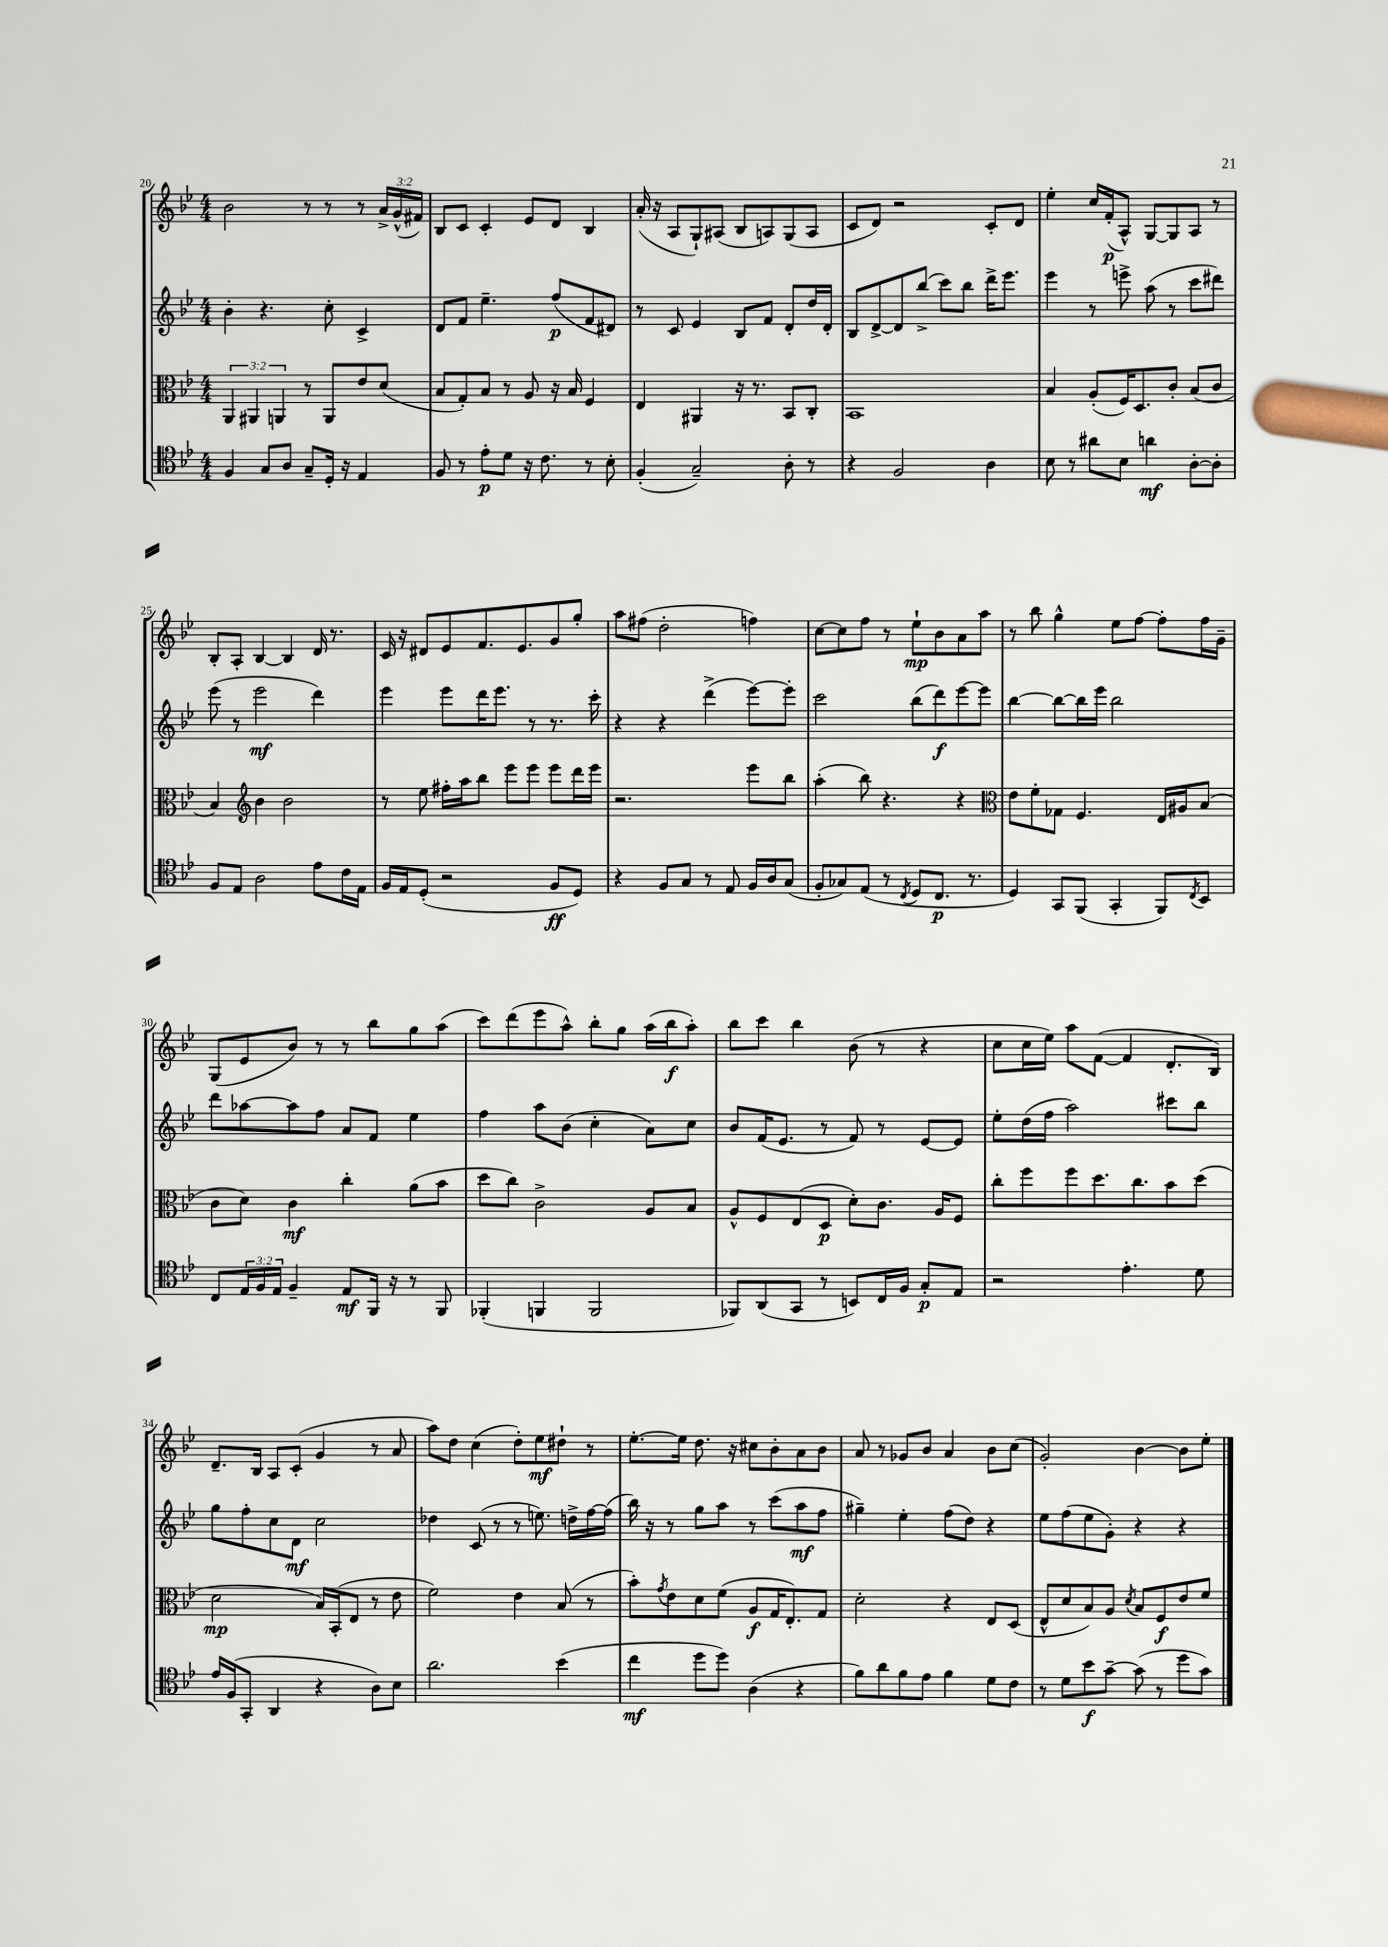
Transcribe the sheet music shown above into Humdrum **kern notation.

**kern	**dynam	**kern	**dynam	**kern	**dynam	**kern	**dynam
*part4	*part4	*part3	*part3	*part2	*part2	*part1	*part1
*staff4	*staff4	*staff3	*staff3	*staff2	*staff2	*staff1	*staff1
*clefC4	*	*clefC3	*	*clefG2	*	*clefG2	*
*k[b-e-]	*	*k[b-e-]	*	*k[b-e-]	*	*k[b-e-]	*
*M4/4	*	*M4/4	*	*M4/4	*	*M4/4	*
=20	=20	=20	=20	=20	=20	=20	=20
4F/	.	6AA/	.	4b-'\	.	2b-\	.
.	.	6AA#X/	.	.	.	.	.
8G/L	.	.	.	4.r	.	.	.
.	.	6AAn/	.	.	.	.	.
8A/J	.	.	.	.	.	.	.
8G~/L	.	8r	.	.	.	8r	.
16D'/Jk	.	8AA/L	.	8cc'\	.	8r	.
16r	.	.	.	.	.	.	.
4E-/	.	8e-/	.	4c^/	.	8r	.
.	.	(8d/J	.	.	.	24a^/LL	.
.	.	.	.	.	.	(24g^^/	.
.	.	.	.	.	.	24f#X/JJ)	.
=21	=21	=21	=21	=21	=21	=21	=21
8F/	.	8B-/L	.	8d/L	.	8B-/L	.
8r	.	8G'/)	.	8f/J	.	8c/J	.
8e-'\L	p	8B-/J	.	4.ee-~\	.	4c'/	.
8d\J	.	8r	.	.	.	.	.
16r	.	8A/	.	.	.	8e-/L	.
8.c\	.	.	.	.	.	.	.
.	.	16r	.	(8ff/L	p	8d/J	.
.	.	16B-/	.	.	.	.	.
8r	.	4F/	.	8f/	.	4B-/	.
8B-'\	.	.	.	8d#X/J)	.	.	.
=22	=22	=22	=22	=22	=22	=22	=22
(4F'/	.	4E-/	.	8r	.	(16a'/	.
.	.	.	.	.	.	16r	.
.	.	.	.	8c/	.	8A/L	.
2G~/)	.	4AA#X/	.	4e-/	.	8G`/)	.
.	.	.	.	.	.	(8A#X/J	.
.	.	16r	.	8B-/L	.	8B-/L	.
.	.	8.r	.	.	.	.	.
.	.	.	.	8f/J	.	8An/)	.
8A'\	.	8BB-/L	.	8d'/L	.	(8G/	.
8r	.	8C'/J	.	16dd/L	.	8A/J	.
.	.	.	.	16d'/JJ	.	.	.
=23	=23	=23	=23	=23	=23	=23	=23
4r	.	1BB-	.	8B-/L	.	8c/L	.
.	.	.	.	[8d^/	.	8d/J)	.
2F/	.	.	.	8d/]	.	2r	.
.	.	.	.	(8bb-^/J	.	.	.
.	.	.	.	8ccc\L)	.	.	.
.	.	.	.	8bb-\J	.	.	.
4A\	.	.	.	16ddd^\KL	.	8c'/L	.
.	.	.	.	8.eee-\J	.	.	.
.	.	.	.	.	.	8d/J	.
=24	=24	=24	=24	=24	=24	=24	=24
8B-\	.	4B-/	.	4eee-\	.	4ee-'\	.
8r	.	.	.	.	.	.	.
8a#X\L	.	(8A'/L	.	8r	.	16cc/LL	.
.	.	.	.	.	.	(16f'/J	p
8B-\J	.	16F/K)	.	8eeen^\	.	8A^^/J)	.
.	.	8.D/	.	.	.	.	.
4an\	mf	.	.	(8aa\	.	[8G/L	.
.	.	8c'/J	.	8r	.	8G/]	.
[8A'\L	.	(8B-/L	.	8ccc\L	.	8A/J	.
8A'\J]	.	8c/J	.	8ddd#X\J)	.	8r	.
!!LO:LB:g=z
=25	=25	=25	=25	=25	=25	=25	=25
8F/L	.	4B-/)	.	(8eee-\	.	8B-'/L	.
8E-/J	.	.	.	8r	.	8A'/J	.
*	*	*clefG2	*	*	*	*	*
2A\	.	4b-\	.	2eee-\	mf	[4B-/	.
.	.	2b-\	.	.	.	4B-/]	.
8e-\L	.	.	.	4ddd\)	.	16d/	.
.	.	.	.	.	.	8.r	.
16c\L	.	.	.	.	.	.	.
16E-\JJ	.	.	.	.	.	.	.
=26	=26	=26	=26	=26	=26	=26	=26
16F/LL	.	8r	.	4eee-\	.	16c/	.
16E-/J	.	.	.	.	.	16r	.
(8D'/J	.	8ee-\	.	.	.	8d#X/L	.
2r	.	16ff#X'\LL	.	8eee-\L	.	8e-/	.
.	.	16aa\J	.	.	.	.	.
.	.	8bb-\J	.	16ddd\K	.	8.f/	.
.	.	.	.	8.eee-\J	.	.	.
.	.	8eee-\L	.	.	.	.	.
.	.	.	.	.	.	8.e-/	.
.	.	8eee-\J	.	8r	.	.	.
8F/L	ff	8eee-\L	.	8.r	.	8g/	.
8D/J)	.	16ddd\L	.	.	.	8gg'/J	.
.	.	16eee-\JJ	.	16ccc'\	.	.	.
=27	=27	=27	=27	=27	=27	=27	=27
4r	.	2.r	.	4r	.	8aa\L	.
.	.	.	.	.	.	(8ff#X\J	.
8F/L	.	.	.	4r	.	2dd'\	.
8G/J	.	.	.	.	.	.	.
8r	.	.	.	(4ddd^\	.	.	.
8E-/	.	.	.	.	.	.	.
16F/LL	.	8eee-\L	.	[8eee-\L)	.	4ffn\)	.
16A/J	.	.	.	.	.	.	.
(8G/J	.	8bb-\J	.	8eee-'\J]	.	.	.
=28	=28	=28	=28	=28	=28	=28	=28
8F'/L	.	(4aa'\	.	2ccc\	.	[8cc\L	.
8G-X/)	.	.	.	.	.	8cc\]	.
(8E-/J	.	8bb-\)	.	.	.	8ff\J	.
8r	.	4.r	.	.	.	8r	.
8qC/	.	.	.	.	.	.	.
8D/L	.	.	.	(8bb-\L	.	8ee-`\L	mp
8.C/J	p	.	.	8ddd\)	f	8b-\	.
.	.	4r	.	[8eee-\	.	8a\	.
8.r	.	.	.	.	.	.	.
.	.	.	.	8eee-\J]	.	8aa\J	.
=29	=29	=29	=29	=29	=29	=29	=29
*	*	*clefC3	*	*	*	*	*
4D/)	.	8e-\L	.	[4bb-\	.	8r	.
.	.	8f'\	.	.	.	8bb-\	.
8GG/L	.	8G-X\J	.	8bb-\L_	.	4gg^^\	.
(8FF/J	.	4.F/	.	16bb-\L]	.	.	.
.	.	.	.	16eee-\JJ	.	.	.
4GG'/	.	.	.	2bb-\	.	8ee-\L	.
.	.	.	.	.	.	[8ff\J	.
8FF/L)	.	16E-/LL	.	.	.	8ff'\L]	.
.	.	16A#X/J	.	.	.	.	.
8qC/	.	.	.	.	.	.	.
8BB-/J	.	(8B-/J	.	.	.	16ff\L	.
.	.	.	.	.	.	16g~\JJ	.
!!LO:LB:g=z
=30	=30	=30	=30	=30	=30	=30	=30
8C/L	.	8c\L	.	8ddd\L	.	(8G/L	.
24E-/L	.	8d\J)	.	[8aa-X\	.	8e-/	.
24F/	.	.	.	.	.	.	.
24E-/JJ	.	.	.	.	.	.	.
4F~/	.	4c\	mf	8aa-\]	.	8b-/J)	.
.	.	.	.	8ff\J	.	8r	.
8E-/L	mf	4cc'\	.	8a/L	.	8r	.
16FF/Jk	.	.	.	8f/J	.	8bb-\L	.
16r	.	.	.	.	.	.	.
8r	.	(8a\L	.	4ee-\	.	8gg\	.
8FF/	.	8b-\J	.	.	.	(8aa\J	.
=31	=31	=31	=31	=31	=31	=31	=31
(4FF-X'/	.	8dd\L	.	4ff\	.	8ccc\L)	.
.	.	8cc\J)	.	.	.	(8ddd\	.
4FFn/	.	2c^\	.	8aa\L	.	8eee-\	.
.	.	.	.	(8b-\J	.	8aa^^\J)	.
2FF/	.	.	.	4cc'\	.	8bb-'\L	.
.	.	.	.	.	.	8gg\J	.
.	.	8A/L	.	8a\L)	.	(16aa\LL	.
.	.	.	.	.	.	16bb-\J	f
.	.	8B-/J	.	8cc\J	.	8aa'\J)	.
=32	=32	=32	=32	=32	=32	=32	=32
8FF-X/L)	.	8A^^/L	.	8b-/L	.	8bb-\L	.
(8AA/	.	8F/	.	(16f/K	.	8ccc\J	.
.	.	.	.	8.e-/J	.	.	.
8GG/J	.	(8E-/	.	.	.	4bb-\	.
8r	.	8D/J	p	8r	.	.	.
8BBn/L)	.	8d'\L)	.	8f/)	.	(8b-\	.
16C/L	.	8.c\J	.	8r	.	8r	.
16F/JJ	.	.	.	.	.	.	.
8G'/L	p	.	.	[8e-/L	.	4r	.
.	.	16A/KL	.	.	.	.	.
8E-/J	.	8F/J	.	8e-/J]	.	.	.
=33	=33	=33	=33	=33	=33	=33	=33
2r	.	8cc'\L	.	8ee-'\L	.	8cc\L	.
.	.	8ff\	.	(16dd\L	.	16cc\L	.
.	.	.	.	16ff\JJ	.	16ee-\JJ)	.
.	.	8ff\	.	2aa\)	.	8aa\L	.
.	.	8.dd\	.	.	.	([8f\J	.
4.e-'\	.	.	.	.	.	4f/]	.
.	.	8.cc\	.	.	.	.	.
.	.	8b-\	.	8ccc#X\L	.	8.d'/L	.
8d\	.	(8dd\J	.	8bb-\J	.	.	.
.	.	.	.	.	.	16B-/Jk)	.
!!LO:LB:g=z
=34	=34	=34	=34	=34	=34	=34	=34
16e-/LL	.	2d\	mp	8gg\L	.	8.d~/L	.
(16F/J	.	.	.	.	.	.	.
8GG'/J	.	.	.	8ff'\	.	.	.
.	.	.	.	.	.	16B-/Jk	.
4AA/	.	.	.	8cc\	.	8A/L	.
.	.	.	.	8d\J	mf	(8c'/J	.
4r	.	16B-/LL)	.	2cc\	.	4g/	.
.	.	(16BB-'/J	.	.	.	.	.
.	.	8E-/J	.	.	.	.	.
8A\L)	.	8r	.	.	.	8r	.
8B-\J	.	8e-\	.	.	.	8a/	.
=35	=35	=35	=35	=35	=35	=35	=35
2.a\	.	2f\)	.	4dd-X\	.	8aa\L)	.
.	.	.	.	.	.	8dd\J	.
.	.	.	.	(8c/	.	(4cc\	.
.	.	.	.	8r	.	.	.
.	.	4e-\	.	8r	.	8dd'\L)	.
.	.	.	.	8.een\)	.	8ee-\	mf
(4b-\	.	(8B-/	.	.	.	8dd#X`\J	.
.	.	.	.	16ddn^\LL	.	.	.
.	.	8r	.	[16ff\	.	8r	.
.	.	.	.	(16ff\JJ]	.	.	.
=36	=36	=36	=36	=36	=36	=36	=36
4cc\	mf	8b-'\L)	.	16bb-\)	.	[8.ee-'\L	.
.	.	.	.	16r	.	.	.
.	.	8qg/	.	.	.	.	.
.	.	8e-\	.	8r	.	.	.
.	.	.	.	.	.	16ee-\Jk]	.
8dd\L	.	8d\	.	8gg\L	.	8.dd\	.
8dd\J)	.	(8f\J	.	8aa\J	.	.	.
.	.	.	.	.	.	16r	.
(4A\	.	8A/L	f	8r	.	8cc#X\L	.
.	.	16G/K	.	(8ccc\L	.	8b-'\	.
.	.	8.E-'/)	.	.	.	.	.
4r	.	.	.	8aa\	mf	8a\	.
.	.	8G/J	.	8ff\J	.	8b-\J	.
=37	=37	=37	=37	=37	=37	=37	=37
8f\L)	.	2d'\	.	4gg#X~\)	.	8a/	.
8a\	.	.	.	.	.	8r	.
8f\	.	.	.	4ee-'\	.	8g-X/L	.
8e-\J	.	.	.	.	.	8b-/J	.
4f\	.	4r	.	(8ff\L	.	4a/	.
.	.	.	.	8dd\J)	.	.	.
8d\L	.	8E-/L	.	4r	.	8b-\L	.
8c\J	.	(8D/J	.	.	.	(8cc\J	.
=38	=38	=38	=38	=38	=38	=38	=38
8r	.	8E-^^/L	.	8ee-\L	.	2g'/)	.
8d\L	.	8d/	.	(8ff\	.	.	.
8b-\	f	8B-/)	.	8ee-\	.	.	.
[8g~\J	.	8A/J	.	8g'\J)	.	.	.
.	.	8qd/	.	.	.	.	.
(8g\]	.	8B-/L	.	4r	.	[4b-\	.
8r	.	8F/	f	.	.	.	.
8dd\L	.	8e-/	.	4r	.	8b-\L]	.
8g\J)	.	8f/J	.	.	.	8ee-'\J	.
==	==	==	==	==	==	==	==
*-	*-	*-	*-	*-	*-	*-	*-
